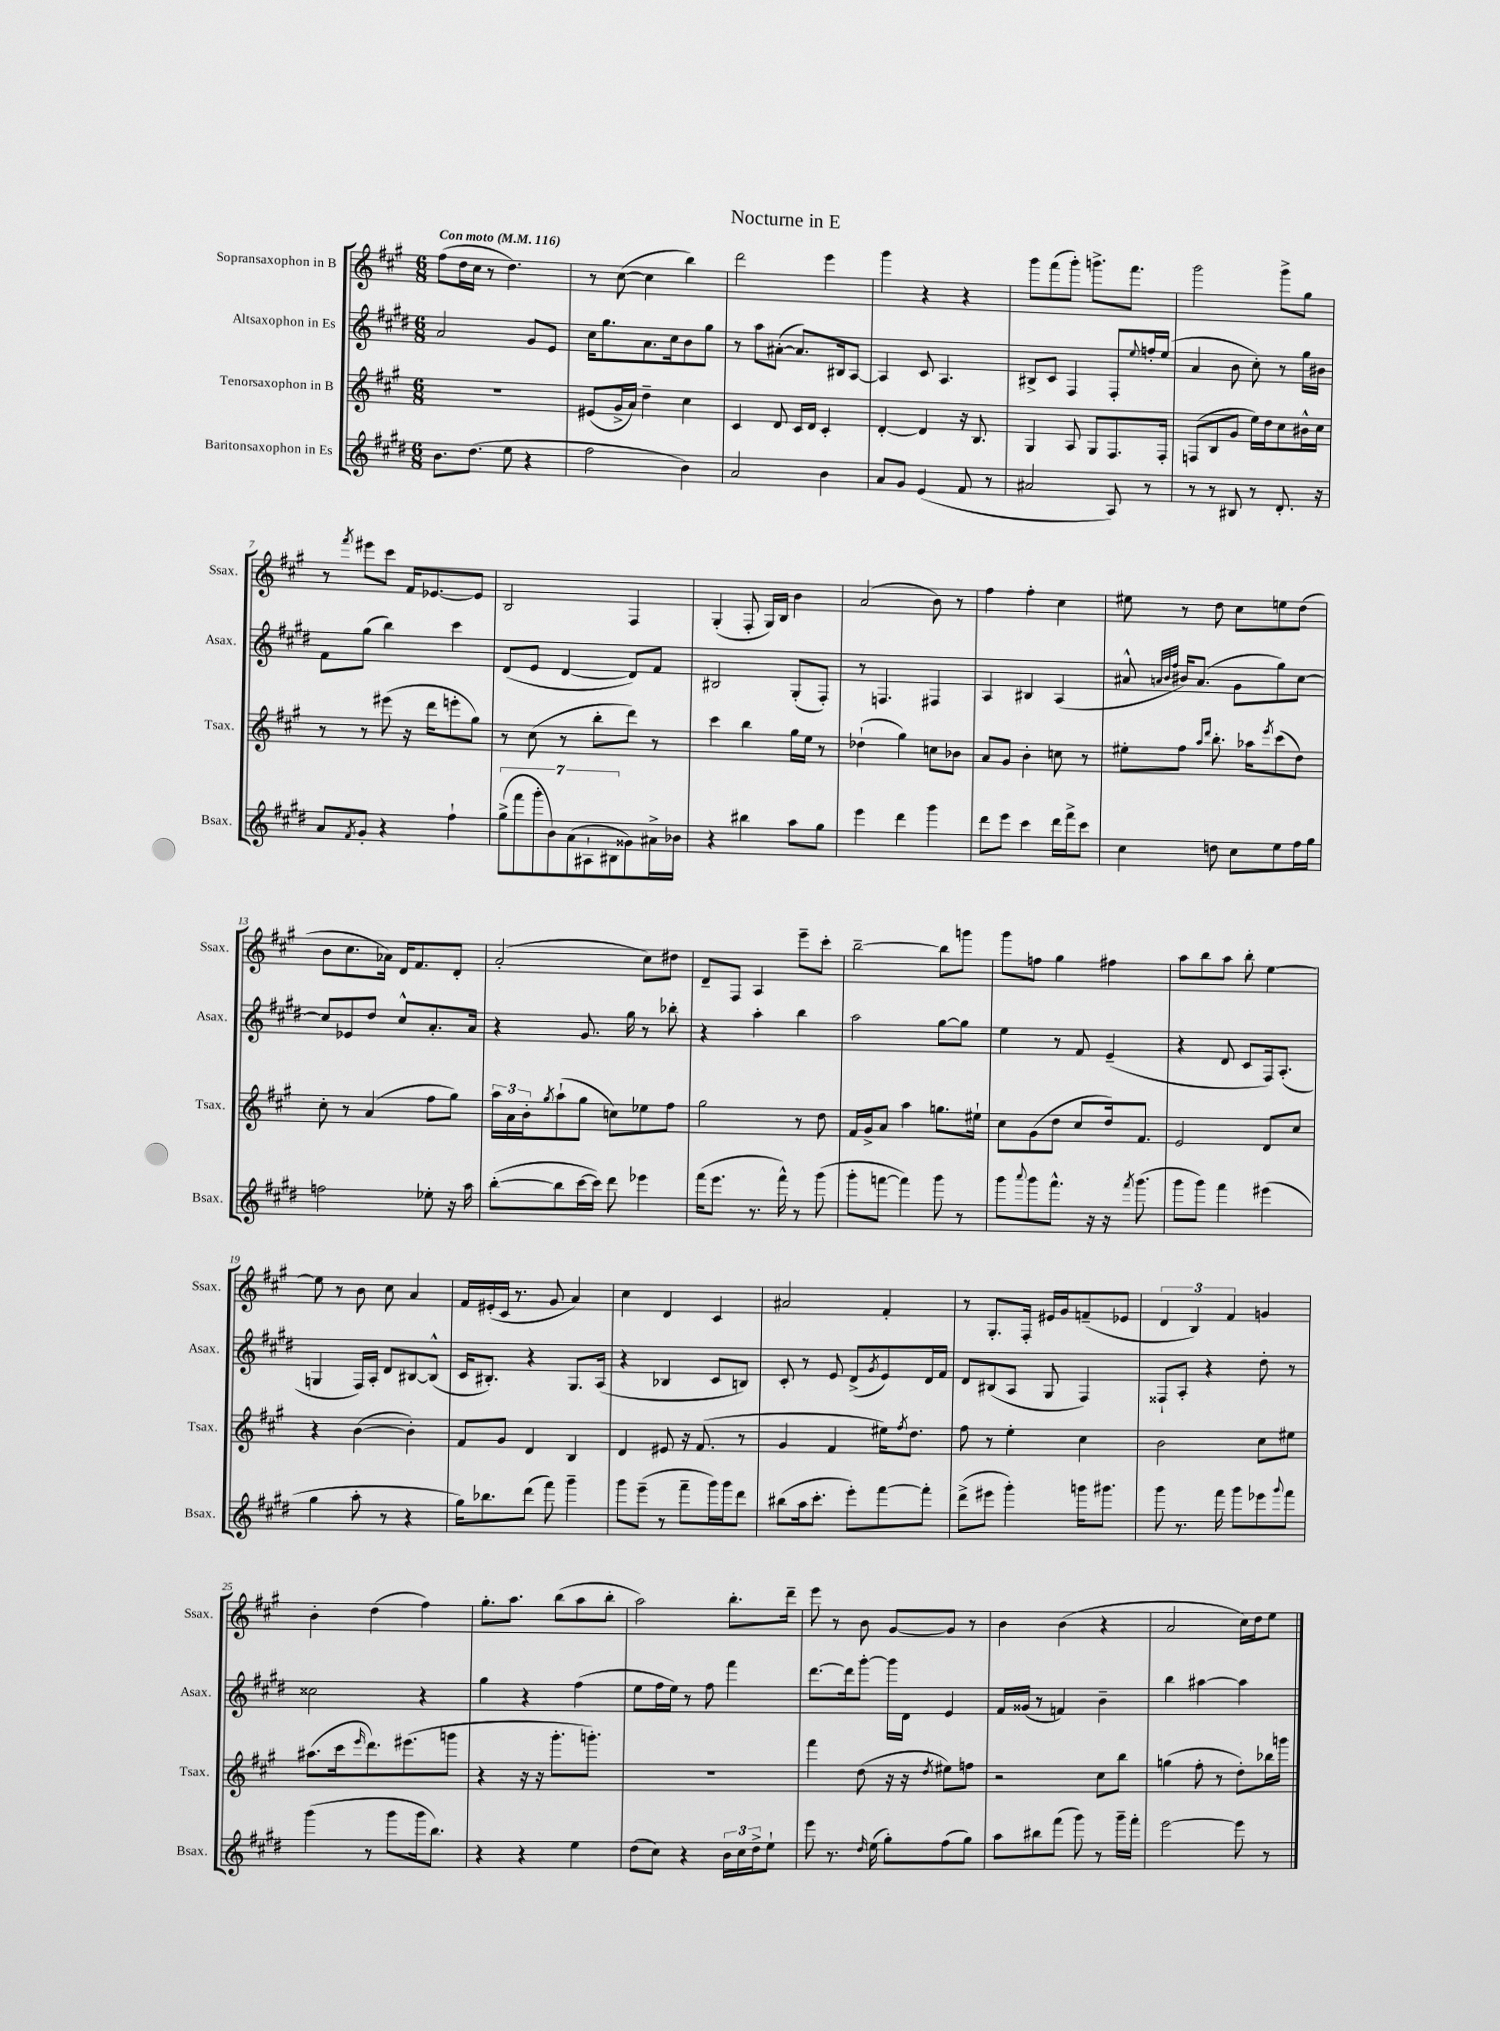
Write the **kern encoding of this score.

**kern	**kern	**kern	**kern
*part4	*part3	*part2	*part1
*staff4	*staff3	*staff2	*staff1
*I"Baritonsaxophon in Es	*I"Tenorsaxophon in B	*I"Altsaxophon in Es	*I"Sopransaxophon in B
*I'Bsax.	*I'Tsax.	*I'Asax.	*I'Ssax.
*clefG2	*clefG2	*clefG2	*clefG2
*k[f#c#g#d#]	*k[f#c#g#]	*k[f#c#g#d#]	*k[f#c#g#]
*M6/8	*M6/8	*M6/8	*M6/8
*MM116	*MM116	*MM116	*MM116
=1	=1	=1	=1
!	!	!	!LO:TX:a:B:t=Con moto
8.b\L	2.r	2a/	(8ff#\L
.	.	.	16dd\L
(8.dd#\J	.	.	16cc#\JJ
.	.	.	8r
8ee\	.	.	4.dd\)
4r	.	8g#/L	.
.	.	8e/J	.
=2	=2	=2	=2
2ff#\	(8e#X/L	16cc#\KL	8r
.	.	8.gg#\	.
.	16g#^/L	.	([8cc#\
.	16a/JJ)	.	.
.	4dd~\	8.a\	4cc#\]
.	.	16cc#\k	.
4b\)	4cc#\	8b\	4bb\)
.	.	8gg#\J	.
=3	=3	=3	=3
2a/	4c#/	8r	2ddd\
.	.	8aa\L	.
.	8d/	([8a#X'\J	.
.	16c#/LL	8.a#/L])	.
.	16d/JJ	.	.
4b\	4c#'/	.	4eee\
.	.	16B#X/k	.
.	.	[8A/J	.
=4	=4	=4	=4
8a/L	[4d'/	4A/]	4ggg#\
8g#/J	.	.	.
(4e/	4d/]	8c#/	4r
.	.	4.A/	.
8f#/	16r	.	4r
.	8.B/	.	.
8r	.	.	.
=5	=5	=5	=5
2a#X/	4G#/	8B#X^/L	8ggg#\L
.	.	8c#/J	(8fff#\
.	8A/	4F#/	8ggg#'\J)
.	8G#/L	.	8.gggn^\L
8A/)	8.F#/	8F#'/L	.
.	.	.	8.fff#\J
.	.	8qqee/	.
8r	.	16ffn'/L	.
.	16F#'/Jk	(16ee/JJ	.
=6	=6	=6	=6
8r	(8Fn/L	4a/	2ggg#\
8r	8B/	.	.
8B#X/	8g#/J	8b\	.
8r	16ee\LL)	8cc#'\)	.
.	16dd\J	.	.
8.d#'/	8cc#\	8r	8ggg#^\L
.	16b#X^^\L	16gg#\LL	8gg#\J
16r	16cc#\JJ	16b#X\JJ	.
!!LO:LB:g=z
=7	=7	=7	=7
8a/L	8r	8f#\L	8r
8qf#/	.	.	8qfff#/
8g#'/J	8r	(8gg#\J	8eee#X\L
4r	(8eee#X\	4bb\)	8ccc#\J
.	16r	.	16f#/KL
.	16ddd\KL	.	[8.e-X/
4ff#`\	8eeen'\	4ccc#\	.
.	8gg#\J)	.	8e-/J]
=8	=8	=8	=8
(14gg#^\L	8r	(8d#/L	2B/
14fff#\	.	.	.
.	(8cc#\	8e/J	.
14ggg#'\	.	.	.
14b\)	.	.	.
.	8r	[4d#/	.
(14a\	.	.	.
14A#X`\	.	.	.
.	8bb'\L	.	.
14B#X\	.	.	.
8g##X\)	8ddd\J)	8d#/L])	4F#/
16a#X^\L	8r	8f#/J	.
16b-X\JJ	.	.	.
=9	=9	=9	=9
4r	4ccc#\	2B#X/	(4G#'/
4bb#X\	4bb\	.	8F#'/
.	.	.	16G#/LL)
.	.	.	16B/JJ
8aa\L	16gg#\LL	(8G#'/L	4b\
.	16ee\JJ	.	.
8gg#\J	8r	8F#'/J)	.
=10	=10	=10	=10
4eee\	(4dd-X`\	8r	(2a/
.	.	4.Fn/	.
4ddd#\	4gg#\)	.	.
4ggg#\	8ccn\L	4F#X/	8b\)
.	8b-X\J	.	8r
=11	=11	=11	=11
8ddd#\L	8a/L	4A/	4ff#\
8eee\J	8g#/J	.	.
4ccc#\	4b'\	4B#X/	4ff#'\
16ddd#\LL	8ccn\	(4A/	4cc#\
16fff#^\J	.	.	.
8ccc#\J	8r	.	.
=12	=12	=12	=12
4cc#\	8ee#X'\L	8a#X^^/	8ee#X\
.	.	32qqan/LLL	.
.	.	32qqb/	.
.	.	32qqff#/JJJ	.
.	8ff#\J	16b#X/KL)	8r
.	.	(8.a/J	.
.	16qqaa/LL	.	.
.	16qqddd/JJ	.	.
8ddn\	8.bb'\	.	8dd\
8cc#\L	.	8g#\L	8cc#\L
.	16aa-X\KL	.	.
.	8qeee/	.	.
8ee\	(8ccc#\	8gg#\)	8een\
16ff#\L	8dd\J)	[8cc#\J	(8dd\J
16gg#\JJ	.	.	.
!!LO:LB:g=z
=13	=13	=13	=13
2ffn\	8cc#'\	8cc#/L]	8b\L
.	8r	8e-X/	8.cc#\
.	(4a/	8dd#/J	.
.	.	.	16a-X\Jk)
.	.	8cc#^^/L	16d/KL
.	.	.	8.f#/
8ee-X'\	8ff#\L	8.a'/	.
16r	8gg#\J)	.	8d'/J
16aa\	.	16a/Jk	.
=14	=14	=14	=14
([8bb'\L	24aa\LL	4r	(2a'/
.	24a\	.	.
.	24b'\J	.	.
.	8qgg#/	.	.
8bb\]	(8aa`\	.	.
[16ccc#\L	8gg#\J	8.g#/	.
16ccc#\JJ])	.	.	.
8ddd#\	8ccn\L)	.	.
.	.	16gg#\	.
4eee-X\	8ee-X\	8r	8cc#\L)
.	8ff#\J	8bb-X'\	8dd#X\J
=15	=15	=15	=15
(16fff#\KL	2gg#\	4r	8d~/L
8.eee\J	.	.	.
.	.	.	8F#/J
8.r	.	4aa'\	4A/
16fff#^^\)	.	.	.
8r	8r	4bb\	8eee~\L
(8ggg#\	8dd\	.	8ccc#'\J
=16	=16	=16	=16
8ggg#'\L	16f#/LL	2aa\	[2bb~\
.	16g#^/J	.	.
[8fffn\J	8a/J	.	.
4fff\])	4aa\	.	.
8ggg#\	8.ggn\L	[8gg#\L	8bb\L]
8r	.	8gg#\J]	8gggn\J
.	16ee#X`\Jk	.	.
=17	=17	=17	=17
8ggg#\L	8cc#\L	4ee\	8ggg#\L
8qqaaa/	.	.	.
8ggg#\	(8g#\	.	8ffn\J
8.fff#^^\J	8dd\J	8r	4gg#\
.	8cc#/L	8f#/	.
16r	.	.	.
16r	16dd/k)	(4e~/	4ff#X\
8qfff#/	.	.	.
(8.ggg#\	8.f#/J	.	.
=18	=18	=18	=18
8ggg#\L	2e/	4r	8aa\L
8ggg#\J)	.	.	8bb\
4fff#\	.	8d#/	8aa\J
.	.	8c#/L	8bb'\
(4eee#X\	8d/L	16F#/k)	[4ee\
.	.	(8.A'/J	.
.	8cc#/J	.	.
!!LO:LB:g=z
=19	=19	=19	=19
4gg#\	4r	4Gn/	8ee\]
.	.	.	8r
8aa'\	([4b\	16F#/LL)	8b\
.	.	16A'/JJ	.
8r	.	8d#/L	8cc#\
4r	4b'\])	[8B#X/	4a/
.	.	(8B#^^/J]	.
=20	=20	=20	=20
16gg#\KL)	8f#/L	16c#/KL	16f#/LL
8.bb-X\	.	8.B#X'/J)	(16e#X'/
.	8g#/J	.	16c#/JJ
.	.	.	8.r
(8ddd#\J	4d/	4r	.
8fff#\)	.	.	8g#/
4ggg#~\	4B/	8.G#/L	4a/)
.	.	(16A/Jk	.
=21	=21	=21	=21
8ggg#\L	4d/	4r	4cc#\
(8eee~\J	.	.	.
8r	8e#X/	4B-X/	4d/
8fff#~\L	16r	.	.
.	(8.f#/	.	.
16ggg#\L)	.	8c#/L	4c#/
16ggg#\J	.	.	.
8ddd#\J	8r	8Bn/J)	.
=22	=22	=22	=22
(8bb#X\L	4g#/	8c#'/	2a#X/
16aa\k	.	8r	.
8.ccc#'\J	.	.	.
.	4f#/	8e/	.
8eee'\L)	.	(8d#^/L	.
.	.	8qg#/	.
[8fff#\	16ee#X\KL)	8e/)	4f#'/
.	8qff#/	.	.
.	8.dd\J	.	.
8fff#'\J]	.	16d#/L	.
.	.	16f#/JJ	.
=23	=23	=23	=23
(8ddd#^\L	8ff#\	8d#/L	8r
8eee#X\J	8r	(8B#X/	8.G#'/L
4ggg#'\)	4ee'\	8A/J	.
.	.	.	16F#'/Jk
.	.	8G#/	16e#X/LL
.	.	.	16g#/J
16gggn\KL	4cc#\	4F#/)	(8fn~/
8.ggg#X\J	.	.	.
.	.	.	8e-X/J
=24	=24	=24	=24
8ggg#\	2b\	8F##X`/L	6d/
8.r	.	8A'/J	.
.	.	.	6B/)
.	.	4r	.
16fff#\	.	.	.
.	.	.	6f#/
8ggg#\L	.	.	.
8eee-X\	8cc#\L	8dd#'\	4gn/
8qqggg#/	.	.	.
8fff#\J	8ee#X\J	8r	.
!!LO:LB:g=z
=25	=25	=25	=25
(4ggg#\	(8.aa#X\L	2cc##X\	4b'\
.	16ccc#\k	.	.
.	16qqeee/	.	.
8r	8.ddd\)	.	(4dd\
8ggg#\L	.	.	.
.	(8.eee#X\	.	.
16ggg#\k	.	4r	4ff#\)
8.bb\J)	.	.	.
.	8gggn\J	.	.
=26	=26	=26	=26
4r	4r	4gg#\	8.gg#'\L
.	.	.	8.aa\J
4r	16r	4r	.
.	16r	.	.
.	8.ggg#'\L	.	(8bb\L
4ee\	.	(4ff#\	8aa\
.	8.gggn'\J)	.	.
.	.	.	8bb'\J
=27	=27	=27	=27
(8dd#\L	2.r	8ee\L	2aa\)
8cc#\J)	.	16ff#\L	.
.	.	16ee\JJ)	.
4r	.	8r	.
.	.	8ff#\	.
24b\LL	.	4fff#\	8.bb'\L
24cc#\	.	.	.
24dd#^\J	.	.	.
8ee`\J	.	.	.
.	.	.	16ddd~\Jk
=28	=28	=28	=28
8eee\	4fff#\	[8.ddd#\L	8eee\
8.r	.	.	8r
.	.	16ddd#\k]	.
.	(8dd\	[8ggg#'\J	8b\
16qqdd#/	.	.	.
(16ee\	.	.	.
8gg#'\L)	16r	16ggg#\LL]	[8g#/L
.	16r	16d#\JJ	.
.	8qdd/	.	.
(8ff#\	8ee#X\L)	4e/	8g#/J]
8gg#\J)	8ffn\J	.	8r
=29	=29	=29	=29
8aa\L	2r	16f#/LL	4b\
.	.	(16g##X/JJ	.
8bb#X\	.	8r	.
(8fff#\J	.	4fn/)	(4b\
8ggg#\)	.	.	.
8r	8cc#\L	4b~\	4r
16ggg#~\LL	8bb\J	.	.
16fff#'\JJ	.	.	.
=30	=30	=30	=30
[2eee\	(4ggn\	4bb\	2a/
.	8ff#'\	[4aa#X\	.
.	8r	.	.
8eee\]	8dd'\L)	4aa#\]	16cc#\LL)
.	.	.	16dd\J
8r	16bb-X\L	.	8ee\J
.	16gggn\JJ	.	.
==	==	==	==
*-	*-	*-	*-
